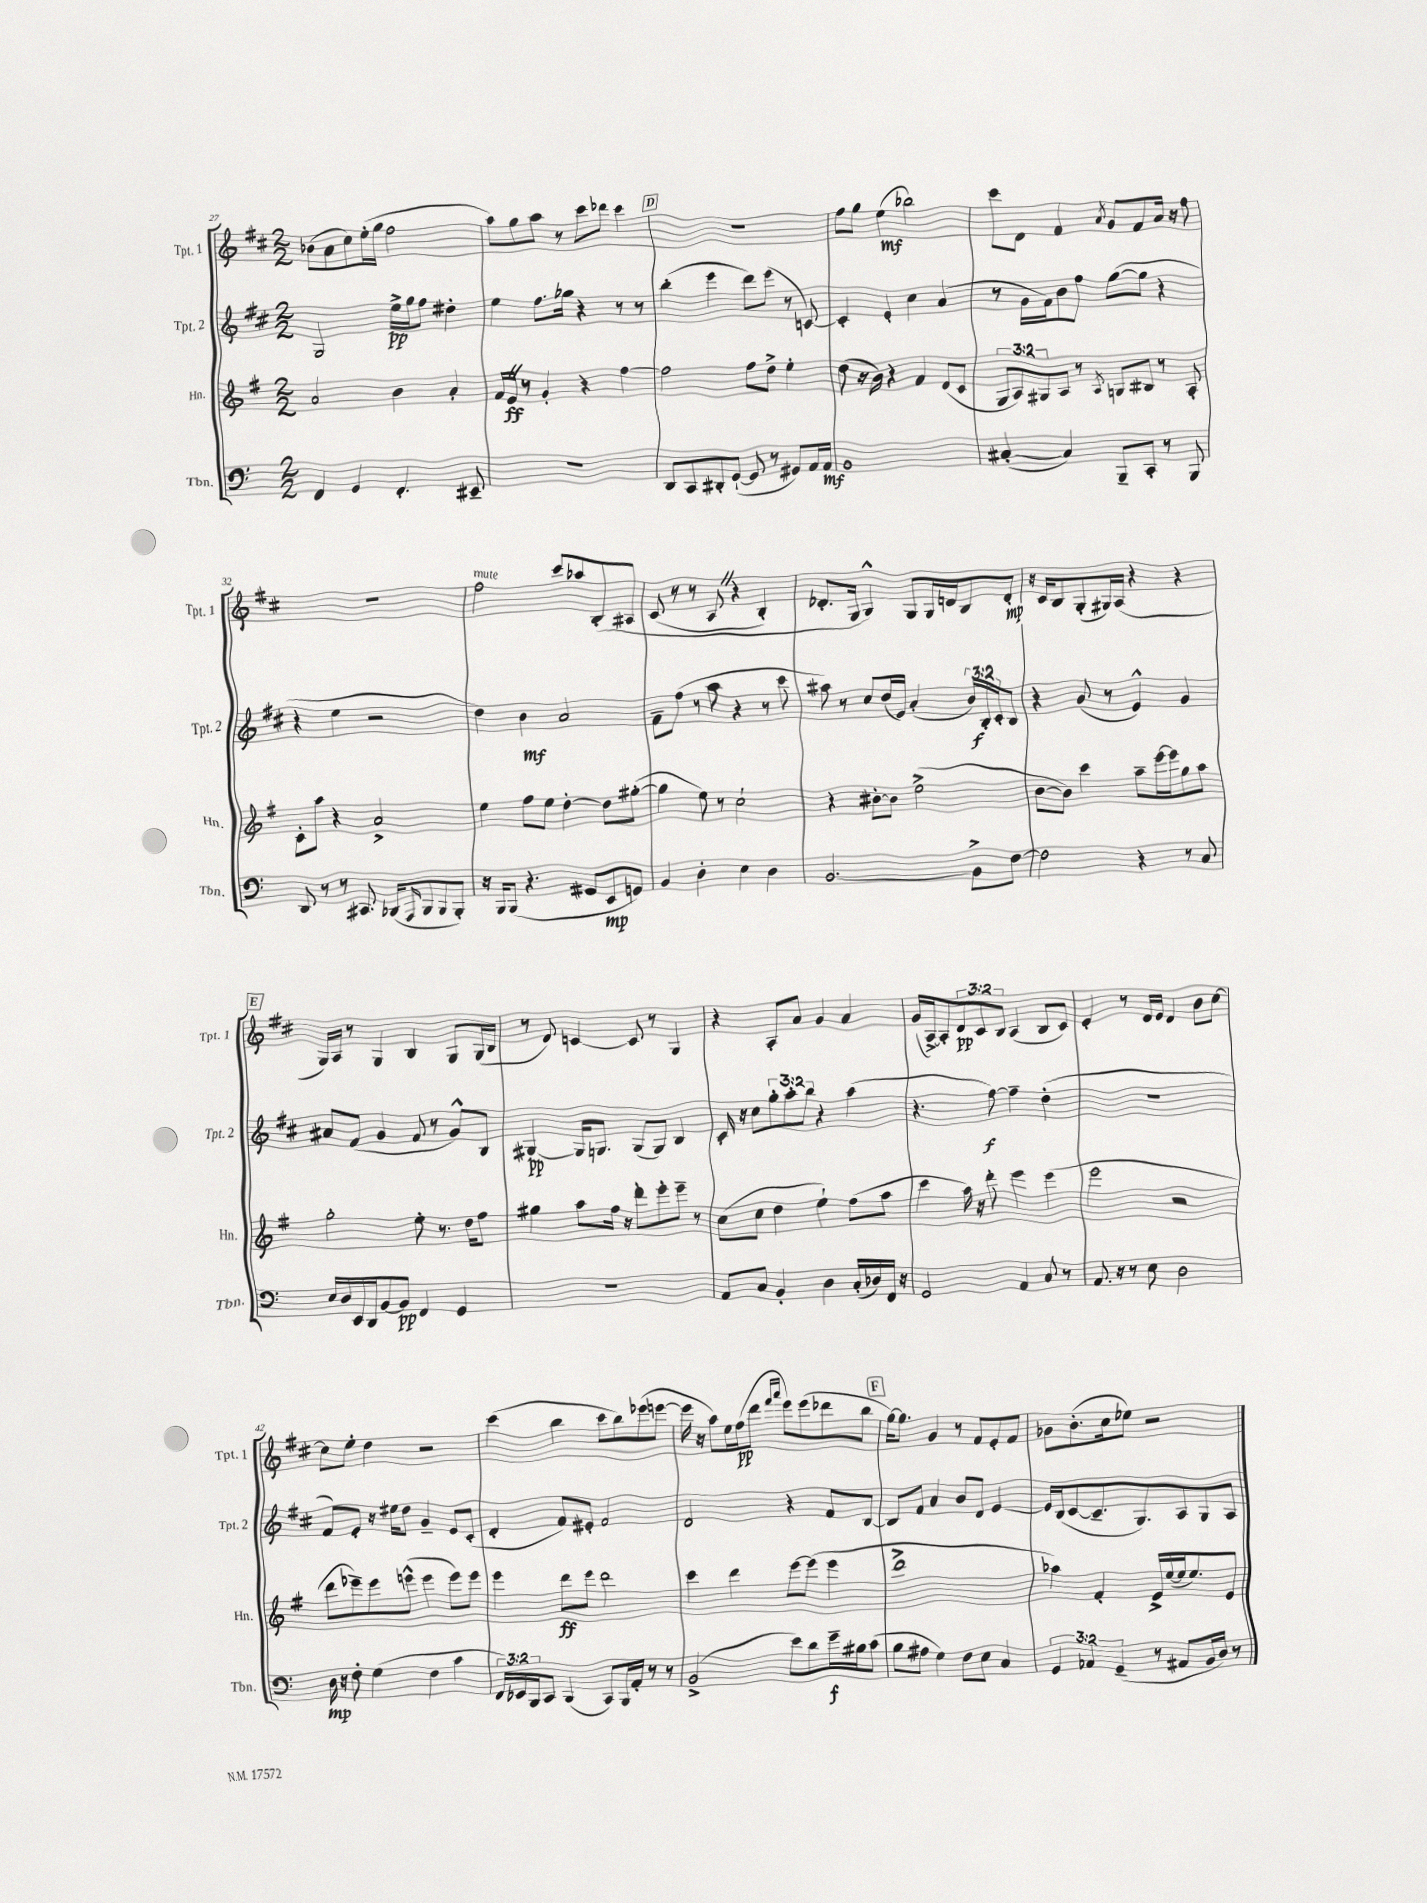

**kern	**dynam	**kern	**dynam	**kern	**dynam	**kern	**dynam
*part4	*part4	*part3	*part3	*part2	*part2	*part1	*part1
*staff4	*staff4	*staff3	*staff3	*staff2	*staff2	*staff1	*staff1
*I"Tbn.	*	*I"Hn.	*	*I"Tpt. 2	*	*I"Tpt. 1	*
*I'Tbn.	*	*I'Hn.	*	*I'Tpt. 2	*	*I'Tpt. 1	*
*clefF4	*	*clefG2	*	*clefG2	*	*clefG2	*
*k[]	*	*k[f#]	*	*k[f#c#]	*	*k[f#c#]	*
*M2/2	*	*M2/2	*	*M2/2	*	*M2/2	*
=27	=27	=27	=27	=27	=27	=27	=27
4FF/	.	2a/	.	2G/	.	(8b-X\L	.
.	.	.	.	.	.	8a\	.
4GG/	.	.	.	.	.	8cc#\)	.
.	.	.	.	.	.	(16ee'\L	.
.	.	.	.	.	.	16gg\JJ	.
4.FF'/	.	4b\	.	16ee^\LL	pp	2ff#\	.
.	.	.	.	16gg\J	.	.	.
.	.	.	.	8ff#\J	.	.	.
.	.	4a'/	.	4dd#X'\	.	.	.
8EE#X~/	.	.	.	.	.	.	.
=28	=28	=28	=28	=28	=28	=28	=28
1r	.	16f#/LL	.	4ee\	.	8aa\L)	.
.	.	16eZ/JJ	ff	.	.	.	.
.	.	8r	.	.	.	8gg\	.
.	.	4g'/	.	8.ff#\L	.	8aa\J	.
.	.	.	.	.	.	8r	.
.	.	.	.	16gg-X\Jk	.	.	.
.	.	4r	.	4r	.	8ccc#\L	.
.	.	.	.	.	.	8ddd-X\J	.
.	.	[4ff#\	.	8r	.	4ccc#\	.
.	.	.	.	8r	.	.	.
!!LO:REH:place=s1:t=D
=29	=29	=29	=29	=29	=29	=29	=29
8DD/L	.	2ff#\]	.	(4bb'\	.	1r	.
8CC/	.	.	.	.	.	.	.
8DD#X'/	.	.	.	4eee\	.	.	.
([8GG`/J	.	.	.	.	.	.	.
8GG/]	.	8ff#\L	.	8ddd\L)	.	.	.
8r	.	8dd^\J	.	(8eee\J	.	.	.
8GG#X/L)	.	4ee'\	.	8r	.	.	.
16AA/L	.	.	.	[8cn/)	.	.	.
16AA/JJ	mf	.	.	.	.	.	.
=30	=30	=30	=30	=30	=30	=30	=30
1BB	.	(8dd\	.	4c'/]	.	8ff#\L	.
.	.	16r	.	.	.	8gg\J	.
.	.	16b\)	.	.	.	.	.
.	.	4r	.	4e'/	.	(4ee\	mf
.	.	4f#/	.	4cc#\	.	2bb-X\)	.
.	.	(8d/L	.	(4a/	.	.	.
.	.	8c/J	.	.	.	.	.
=31	=31	=31	=31	=31	=31	=31	=31
([4C#X'/	.	12G/L	.	8r	.	8ccc#\L	.
.	.	12A/)	.	.	.	.	.
.	.	.	.	16g\LL	.	8d\J	.
.	.	12G#X/	.	.	.	.	.
.	.	.	.	16f#\J)	.	.	.
4C#/])	.	8A/J	.	8b\	.	4f#/	.
.	.	8r	.	8ff#\J	.	.	.
.	.	8qA/	.	.	.	8qa/	.
8BBB~/L	.	8Gn/L	.	([8gg\L	.	8g/L	.
8CC'/J	.	8B#X/J	.	8gg\J]	.	8f#/	.
8r	.	8r	.	4r	.	16a/Jk	.
.	.	.	.	.	.	16r	.
8BBB/	.	8A'/	.	.	.	8ff#\	.
!!LO:LB:g=z
=32	=32	=32	=32	=32	=32	=32	=32
8DD/	.	8c'\L	.	4r	.	1r	.
8r	.	8aa\J	.	.	.	.	.
8r	.	4r	.	4ee\	.	.	.
8.CC#X/	.	.	.	.	.	.	.
.	.	2a^/	.	2r	.	.	.
(16DD-X/KL	.	.	.	.	.	.	.
16qqAAA/	.	.	.	.	.	.	.
8BBB/	.	.	.	.	.	.	.
8BBB/	.	.	.	.	.	.	.
8BBB'/J)	.	.	.	.	.	.	.
=33	=33	=33	=33	=33	=33	=33	=33
!	!	!	!	!	!	!LO:TX:a:i:t=mute	!
16r	.	4ee\	.	4dd\)	.	2ff#\	.
16BBB/KL	.	.	.	.	.	.	.
(8BBB/J	.	.	.	.	.	.	.
4.r	.	8ff#\L	.	4b\	mf	.	.
.	.	8ee\J	.	.	.	.	.
.	.	[4dd'\	.	2a/	.	8ccc#/L	.
8GG#X/L	.	.	.	.	.	8aa-X/	.
8EE/	mp	8dd\L]	.	.	.	(8B'/	.
8GGn/J)	.	([8gg#X'\J	.	.	.	8A#X/J	.
=34	=34	=34	=34	=34	=34	=34	=34
4BB/	.	4gg#\]	.	8f#~\L	.	(8c#/	.
.	.	.	.	(8ff#\J	.	8r	.
4D'\	.	8ee\)	.	8r	.	8r	.
.	.	8r	.	8aa\	.	8AZ/	.
4E\	.	2cc`\	.	4r	.	4r	.
4D\	.	.	.	8r	.	4B'/)	.
.	.	.	.	8ccc#\	.	.	.
=35	=35	=35	=35	=35	=35	=35	=35
[2.BB/	.	4r	.	8aa#X\)	.	8.d-X'/L	.
.	.	.	.	8r	.	.	.
.	.	.	.	.	.	16G/Jk	.
.	.	[8b#X'\L	.	8cc#/L	.	4G^^/)	.
.	.	8b#\J]	.	(16dd/L	.	.	.
.	.	.	.	16e/JJ)	.	.	.
.	.	(2ee^\	.	(4a'/	.	8G/L	.
.	.	.	.	.	.	16G/L	.
.	.	.	.	.	.	16dn/J	.
8BB^\L]	.	.	.	24b/LL)	.	8B/	.
.	.	.	.	24B'/	f	.	.
.	.	.	.	24c#'/J	.	.	.
[8F\J	.	.	.	8B/J	.	8d'/J	mp
=36	=36	=36	=36	=36	=36	=36	=36
2F\]	.	[8b\L	.	4r	.	16r	.
.	.	.	.	.	.	16c#/KL	.
.	.	8b\J])	.	.	.	8B/	.
.	.	4ccc\	.	(8g/	.	(8G'/	.
.	.	.	.	8r	.	16G#X/L)	.
.	.	.	.	.	.	(16A/JJ	.
4r	.	8aa~\L	.	4e^^/)	.	4r	.
.	.	[16eee\L	.	.	.	.	.
.	.	16eee\J]	.	.	.	.	.
8r	.	8gg\	.	4g/	.	4r	.
8C/	.	8aa\J	.	.	.	.	.
!!LO:LB:g=z
!!LO:REH:place=s1:t=E
=37	=37	=37	=37	=37	=37	=37	=37
16E/LL	.	2gg'\	.	8a#X/L	.	16G/LL)	.
16D/	.	.	.	.	.	16A/JJ	.
16EE/	.	.	.	(8f#/J	.	8r	.
16DD/J	.	.	.	.	.	.	.
[8BB/	.	.	.	4g/	.	4G/	.
8BB/J]	pp	.	.	.	.	.	.
4FF/	.	8ee'\	.	8f#/	.	4B/	.
.	.	8.r	.	8r	.	.	.
4GG/	.	.	.	8g^^/L)	.	8G/L	.
.	.	16dd\KL	.	.	.	.	.
.	.	8ff#\J	.	8B/J	.	(16G/L	.
.	.	.	.	.	.	16B/JJ	.
=38	=38	=38	=38	=38	=38	=38	=38
1r	.	4gg#X\	.	[4G#X/	pp	8r	.
.	.	.	.	.	.	8d/)	.
.	.	8aa\L	.	16G#/KL]	.	[4cn/	.
.	.	.	.	8.Gn/J	.	.	.
.	.	16ff#\Jk	.	.	.	.	.
.	.	16r	.	.	.	.	.
.	.	8ddd'\L	.	(8G/L	.	8c/]	.
.	.	8eee'\	.	8G/J)	.	8r	.
.	.	8eee~\J	.	4B/	.	4G/	.
.	.	8r	.	.	.	.	.
=39	=39	=39	=39	=39	=39	=39	=39
8AA/L	.	(8cc\L	.	16c#'/	.	4r	.
.	.	.	.	16r	.	.	.
8C/J	.	8cc\J	.	8cc#\L	.	.	.
4BB'/	.	4dd\	.	12gg'\	.	8A'/L	.
.	.	.	.	12aa'\	.	.	.
.	.	.	.	.	.	8a/J	.
.	.	.	.	12bb\J	.	.	.
4D\	.	4ee`\)	.	4r	.	4g/	.
(16C'/LL	.	(8ff#\L	.	(4aa\	.	4a/	.
16D-X/)	.	.	.	.	.	.	.
16FF/JJ	.	8aa\J	.	.	.	.	.
16r	.	.	.	.	.	.	.
=40	=40	=40	=40	=40	=40	=40	=40
2GG/	.	4ccc\	.	4.r	.	(16g/LL	.
.	.	.	.	.	.	[16A^/J)	.
.	.	.	.	.	.	8A'/]	.
.	.	16aa\)	.	.	.	12d/	pp
.	.	16r	.	.	.	.	.
.	.	.	.	.	.	12c#/	.
.	.	8ddd'\	.	[8ff#\)	f	.	.
.	.	.	.	.	.	12B/J	.
4AA/	.	4eee\	.	4ff#~\]	.	(4A/	.
8C/	.	(4eee\	.	(4dd'\	.	8B/L	.
8r	.	.	.	.	.	8c#/J)	.
=41	=41	=41	=41	=41	=41	=41	=41
8.AA/	.	2eee\	.	1r	.	4e'/	.
16r	.	.	.	.	.	.	.
8r	.	.	.	.	.	8r	.
8E\	.	.	.	.	.	16d/LL	.
.	.	.	.	.	.	16e/JJ	.
2D\	.	2r	.	.	.	4d/	.
.	.	.	.	.	.	8b\L	.
.	.	.	.	.	.	[8cc#\J	.
!!LO:LB:g=z
=42	=42	=42	=42	=42	=42	=42	=42
16D\	mp	8ddd\L	.	8f#/L)	.	8cc#\L]	.
16r	.	.	.	.	.	.	.
8F'\	.	8eee-X~\)	.	8e'/J	.	8ee'\J	.
(4G\	.	8eee-\	.	16r	.	4dd\	.
.	.	.	.	16ee#X\KL	.	.	.
.	.	(8eeen^^\J	.	8dd\J	.	.	.
4F\	.	4eee\	.	4g~/	.	2r	.
4c\	.	8eee\L)	.	8e/L	.	.	.
.	.	8eee\J	.	(8c#'/J	.	.	.
=43	=43	=43	=43	=43	=43	=43	=43
24FF/LL)	.	4eee\	.	4d'/	.	(4ccc#\	.
24EE-X/	.	.	.	.	.	.	.
24BBB/J	.	.	.	.	.	.	.
8CC/J	.	.	.	.	.	.	.
(4BBB/	.	8ddd\L	ff	8f#/L)	.	4bb\	.
.	.	8eee\J	.	8e#X'/J	.	.	.
8CC/L)	.	2ddd\	.	2f#/	.	8ccc#\L	.
16BBB/L	.	.	.	.	.	8bb\)	.
16AA'/JJ	.	.	.	.	.	.	.
8r	.	.	.	.	.	(8eee-X\	.
8r	.	.	.	.	.	[8eeen\J	.
=44	=44	=44	=44	=44	=44	=44	=44
(2BB^/	.	4ccc\	.	2d/	.	16eee\]	.
.	.	.	.	.	.	16r	.
.	.	.	.	.	.	8aa\L)	.
.	.	4ddd\	.	.	.	16ee\L	.
.	.	.	.	.	.	(16ff#\J	pp
.	.	.	.	.	.	8ddd\J	.
.	.	.	.	.	.	16qqfff#/LL	.
.	.	.	.	.	.	16qqaaa/JJ	.
8e\L)	.	[8eee\L	.	4r	.	8eee\L)	.
8d\	.	(8eee\J]	.	.	.	(8eee\	.
16g~\L	f	4eee\	.	8f#/L	.	8ddd-X\	.
16B#X\J	.	.	.	.	.	.	.
(8c\J	.	.	.	[8B/J	.	8bb\J	.
!!LO:REH:place=s1:t=F
=45	=45	=45	=45	=45	=45	=45	=45
8B\L	.	1ddd^	.	8B/L]	.	[16gg\KL)	.
.	.	.	.	.	.	8.gg\J]	.
8A#X\J	.	.	.	8f#/J	.	.	.
4G\)	.	.	.	4a/	.	4g/	.
8F\L	.	.	.	8b/L	.	8r	.
8E\J	.	.	.	8d/J	.	8f#/L	.
4C/	.	.	.	[4e/	.	8e'/	.
.	.	.	.	.	.	8f#/J	.
=46	=46	=46	=46	=46	=46	=46	=46
6GG/	.	4aa-X\)	.	16e/LL]	.	8g-X\L	.
.	.	.	.	(16B/J	.	.	.
.	.	.	.	[8c#/	.	(8.b'\	.
6AA-X/	.	.	.	.	.	.	.
.	.	4f#'/	.	8.c#~/]	.	.	.
.	.	.	.	.	.	16cc#\k	.
(6GG~/	.	.	.	.	.	.	.
.	.	.	.	.	.	8ee-X\J)	.
.	.	.	.	8.G/)	.	.	.
8r	.	16e^/LL	.	.	.	2r	.
.	.	([16ee/	.	.	.	.	.
8AA#X/L	.	16ee/J]	.	8A/	.	.	.
.	.	8.ee/)	.	.	.	.	.
16BB/L	.	.	.	8G/	.	.	.
16D/JJ)	.	.	.	.	.	.	.
8r	.	8e/J	.	8A/J	.	.	.
==	==	==	==	==	==	==	==
*-	*-	*-	*-	*-	*-	*-	*-
